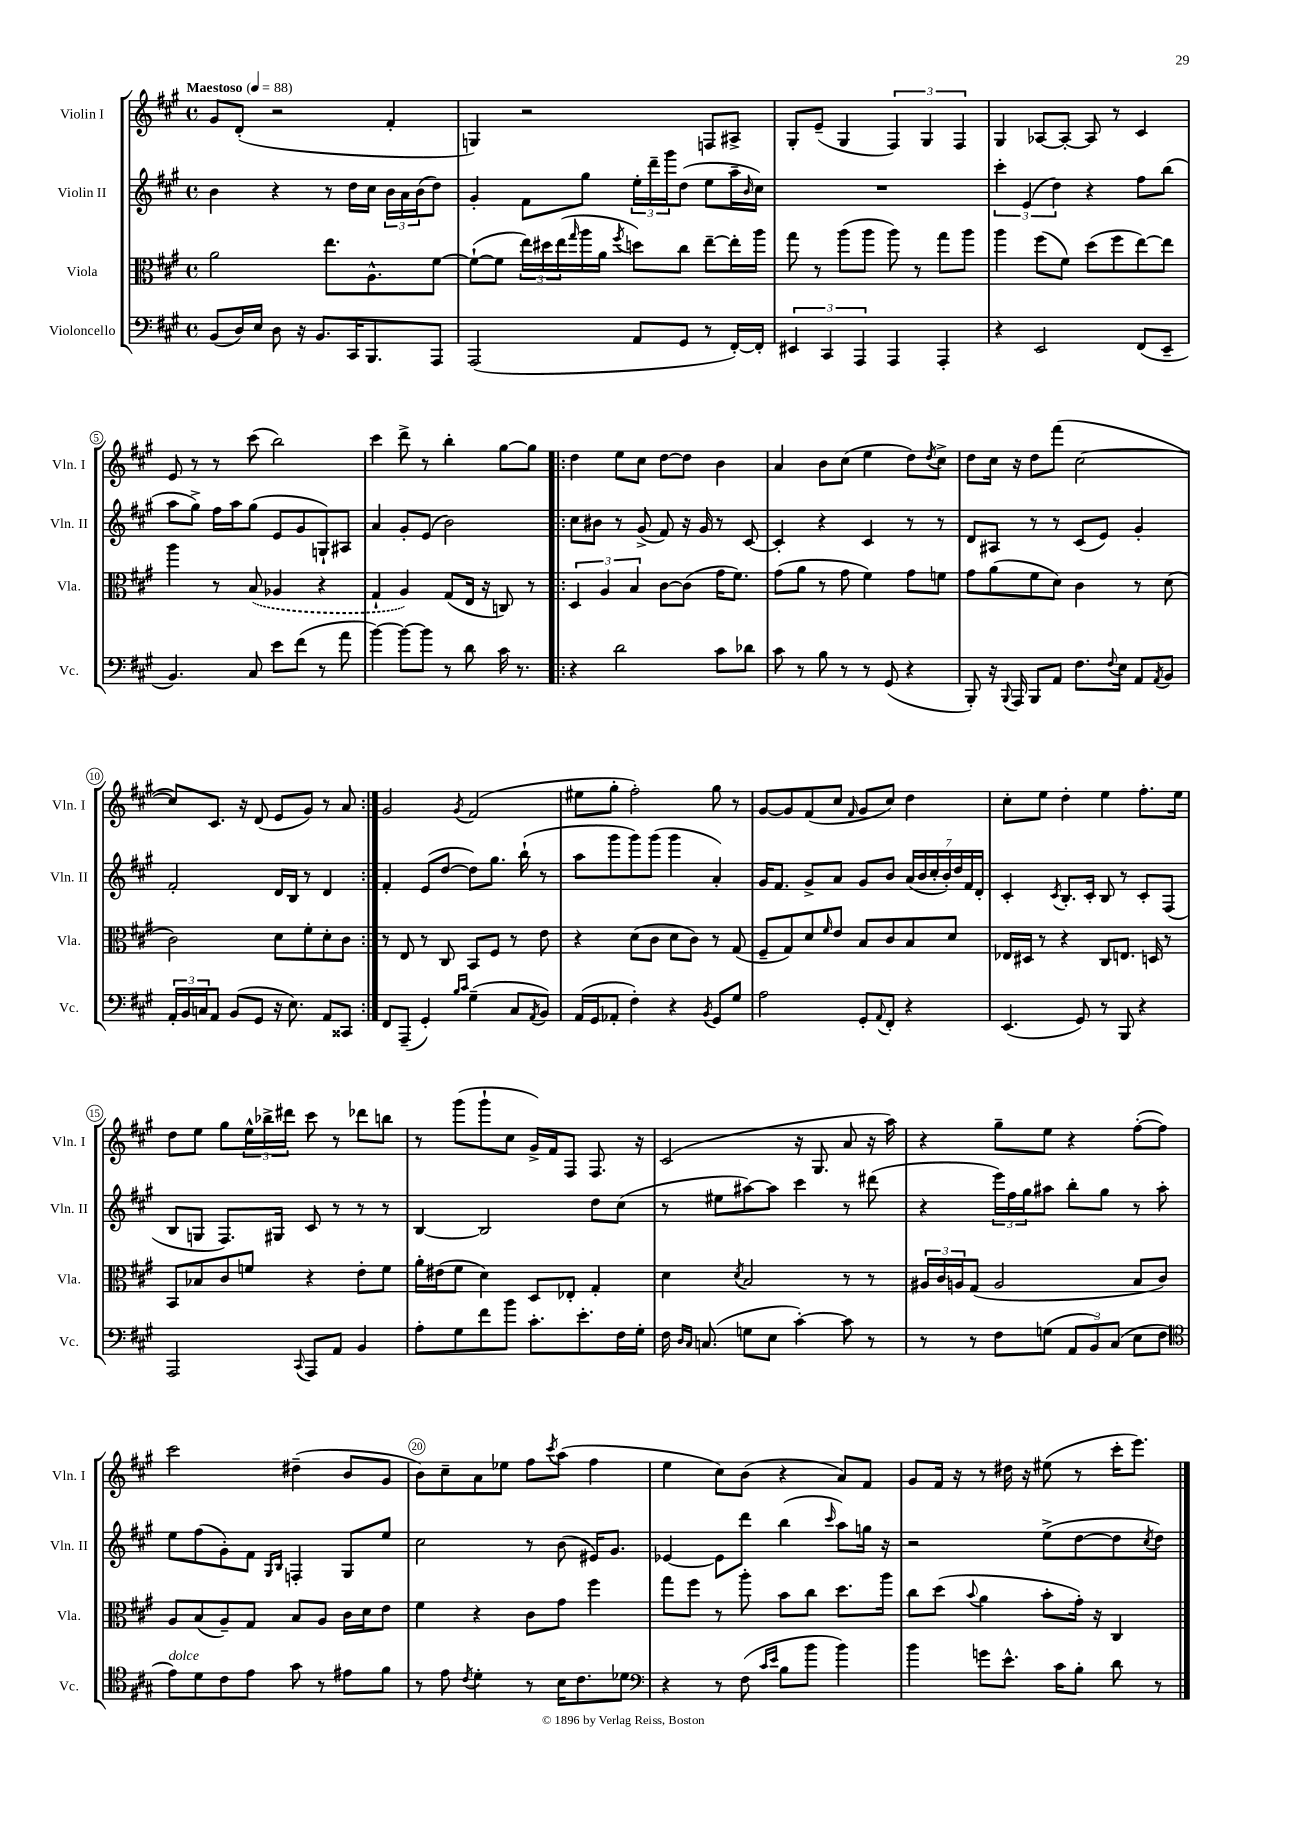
<<
\new StaffGroup <<
\new Staff = "s0" \with { instrumentName = "Violin I" shortInstrumentName = "Vln. I" } {
    \clef treble \key a \major \defaultTimeSignature \time 4/4 \tempo "Maestoso" 4 = 88
    gis'8 d'8-.( r2 fis'4-. |
    g4) r2 f8 ais8-> |
    gis8-. e'8--( gis4 \tuplet 3/2 { fis4) gis4 fis4 } |
    gis4 aes8~ aes8~-. aes8 r8 cis'4 |
    e'8 r8 r8 cis'''8( b''2) |
    cis'''4 d'''8-> r8 b''4-. gis''8~ gis''8 |
    \repeat volta 2 { d''4 e''8 cis''8 d''8~ d''8 b'4 |
    a'4 b'8 cis''8( e''4 d''8) \acciaccatura { d''8 } cis''8-> |
    d''8 cis''16 r16 d''8 fis'''8( cis''2~ |
    cis''8) cis'8. r16 d'8( e'8 gis'8) r8 a'8 | }
    gis'2 \acciaccatura { gis'8 } fis'2( |
    eis''8 gis''8-. fis''2-.) gis''8 r8 |
    gis'8~ gis'8 fis'8( cis''8 \grace { fis'16 } gis'8 cis''8) d''4 |
    cis''8-. e''8 d''4-. e''4 fis''8.-. e''16 |
    d''8 e''8 gis''8 \tuplet 3/2 { e''16-^ bes''16-> dis'''16 } cis'''8 r8 des'''8 b''8 |
    r8 gis'''8( gis'''8-! cis''8 gis'16->) fis'16 fis8 fis8. r16 |
    cis'2( r16 gis8. a'8 r16 a''16) |
    r4 gis''8-- e''8 r4 fis''8~-.( fis''8) |
    cis'''2 dis''4--( b'8 gis'8 |
    b'8) cis''8-- a'8 ees''8 fis''8 \acciaccatura { cis'''8 } a''8( fis''4 |
    e''4 cis''8) b'8( r4 a'8) fis'8 |
    gis'8 fis'16 r16 r8 dis''16 r16 eis''8( r8 cis'''16-. e'''8.) \bar "|." |
}
\new Staff = "s1" \with { instrumentName = "Violin II" shortInstrumentName = "Vln. II" } {
    \clef treble \key a \major \defaultTimeSignature \time 4/4
    b'4 r4 r8 d''16 cis''16 \tuplet 3/2 { b'16 a'16 b'16( } d''8) |
    gis'4-. fis'8 gis''8 \tuplet 3/2 { e''16-. d'''16-- gis'''16 } d''8( e''8 a''16-- \grace { b'16 } cis''16) |
    R1 |
    \tuplet 3/2 { cis'''4-. e'4( d''4) } r4 fis''8 b''8( |
    a''8 gis''8->) fis''16 a''16 gis''8( e'8 gis'8 g8-!) ais8 |
    a'4 gis'8-. e'8( b'2) |
    \repeat volta 2 { cis''8 bis'8 r8 gis'8->( fis'8) r16 gis'16 r8 cis'8~ |
    cis'4-. r4 cis'4 r8 r8 |
    d'8 ais8 r8 r8 cis'8( e'8) gis'4-. |
    fis'2-. d'16 b16 r8 d'4 | }
    fis'4-. e'8( d''8~ d''8) gis''8. b''16-!( r8 |
    a''8 gis'''8 gis'''8) gis'''8( gis'''4 a'4-.) |
    gis'16 fis'8. gis'8-> a'8 gis'8 b'8 \tuplet 7/4 { a'16( b'16 cis''16-. b'16-.) d''16 fis'16 d'16-. } |
    cis'4-. \acciaccatura { cis'8 } b8.-. cis'16-. b8 r8 cis'8-. fis8( |
    b8 g8 fis8.) gis16 cis'8 r8 r8 r8 |
    b4~ b2 d''8 cis''8( |
    r8 eis''8 ais''8~) ais''8 cis'''4 r8 dis'''8( |
    r4 \tuplet 3/2 { e'''16) fis''16 gis''16 } ais''8 b''8-. gis''8 r8 ais''8-. |
    e''8 fis''8( gis'8-.) fis'8 \grace { gis16 b16 } f4-. gis8 e''8 |
    cis''2 r8 b'8( eis'16) gis'8. |
    ees'4~ ees'8 d'''8 b''4( \grace { cis'''16 } a''8) g''16 r16 |
    r2 e''8->( d''8~ d''8 \acciaccatura { cis''8 } d''8) \bar "|." |
}
\new Staff = "s2" \with { instrumentName = "Viola" shortInstrumentName = "Vla." } {
    \clef alto \key a \major \defaultTimeSignature \time 4/4
    a'2 e''8. a8.-^ fis'8~ |
    fis'8~-!( fis'8 \tuplet 3/2 { e''16) dis''16 e''16( } \grace { gis''16 } a''16 a'16 \acciaccatura { fis''8 } d''8) cis''8 e''8~-- e''16-. a''16 |
    gis''8 r8 a''8( a''8 a''8) r8 gis''8 a''8 |
    a''4 fis''8( fis'8) d''8( fis''8 e''8~) e''8 |
    a''4 r8 \once \slurDashed b8( aes4 r4 |
    gis4-! a4) gis8( e16 r16 c8) r8 |
    \repeat volta 2 { \tuplet 3/2 { d4 a4 b4 } cis'8~ cis'8( gis'16 fis'8.) |
    gis'8( a'8 r8 gis'8 fis'4) gis'8 f'8 |
    gis'8 a'8( fis'8 d'8) cis'4 r8 d'8( |
    cis'2) d'8 fis'8-. d'8-. cis'8 | }
    r8 e8 r8 cis8 b,8 fis8 r8 e'8 |
    r4 d'8( cis'8 d'8 cis'8) r8 gis8( |
    fis8-- gis8) d'8 \grace { fis'16 } e'8 b8 cis'8 b8 d'8 |
    ees16 dis16 r8 r4 cis8 e8. d16 r8 |
    b,8 bes8 cis'8 f'8 r4 e'8-. f'8 |
    a'16-. eis'16( fis'8 d'4) d8 ees8-. gis4-. |
    d'4 \acciaccatura { d'8 } b2 r8 r8 |
    \tuplet 3/2 { ais16 cis'16 a16 } gis8( a2 b8 cis'8) |
    a8 b8( a8--) gis8 b8 a8 cis'16 d'16 e'8 |
    fis'4 r4 cis'8 gis'8 fis''4 |
    gis''8 fis''8 r8 a''8-. b'8 cis''8 d''8. a''16 |
    cis''8 d''8( \appoggiatura { b'8 } a'4 b'8-. gis'16-.) r16 cis4 \bar "|." |
}
\new Staff = "s3" \with { instrumentName = "Violoncello" shortInstrumentName = "Vc." } {
    \clef bass \key a \major \defaultTimeSignature \time 4/4
    b,8( d16) e16 d8 r16 b,8. cis,16 b,,8. a,,8 |
    a,,2( a,8 gis,8 r8 fis,16~-.) fis,16-. |
    \tuplet 3/2 { eis,4 cis,4 a,,4 } a,,4 a,,4-. |
    r4 e,2 fis,8( e,8-- |
    b,4.) cis8 e'8 fis'8( r8 a'8 |
    b'4~) b'8~ b'8 r8 d'8 cis'16 r8. |
    \repeat volta 2 { r4 d'2 cis'8 des'8 |
    cis'8 r8 b8 r8 r8 gis,8( r4 |
    b,,8-.) r16 \appoggiatura { b,,8 } a,,16 b,,8 a,8 fis8. \appoggiatura { fis8 } e16 a,8 \acciaccatura { a,8 } b,8 |
    \tuplet 3/2 { a,16-. b,16 c16 } a,8 b,8( gis,8 r16 e8.) a,8 cisis,8 | }
    fis,8 a,,8--( gis,4-.) \grace { b16 cis'16 } gis4--( cis8 \acciaccatura { a,8 } b,8) |
    a,16( gis,16 aes,8-. fis4-.) r4 \acciaccatura { b,8 } gis,8 gis8 |
    a2 gis,8-. \appoggiatura { a,8 } fis,8-. r4 |
    e,4.( gis,8) r8 b,,8 r4 |
    a,,2 \appoggiatura { cis,8 } a,,8 a,8 b,4 |
    a8-. gis8 fis'8 b'8 cis'8.-. e'8.-. fis16 gis16-. |
    fis16 \grace { d16 cis16 } c8.( g8 e8 cis'4~-.) cis'8 r8 |
    r8 r8 fis8 g8( \tuplet 3/2 { a,8 b,8) cis8( } e8 fis8 |
    \clef tenor e'8^\markup { \italic "dolce" }) d'8 cis'8 e'8 gis'8 r8 eis'8 fis'8 |
    r8 e'8 \acciaccatura { cis'8 } d'4-. r8 b16 cis'8. des'8 |
    \clef bass r4 r8 fis8( \grace { cis'16 e'16 } b8 b'8 b'4) |
    b'4 g'8 e'8.-^ cis'16 b8-. d'8 r8 \bar "|." |
}
>>
>>
\layout { \context { \Score \override BarNumber.break-visibility = ##(#f #t #t) barNumberVisibility = #(every-nth-bar-number-visible 5) \override BarNumber.stencil = #(make-stencil-circler 0.1 0.3 ly:text-interface::print) } }
